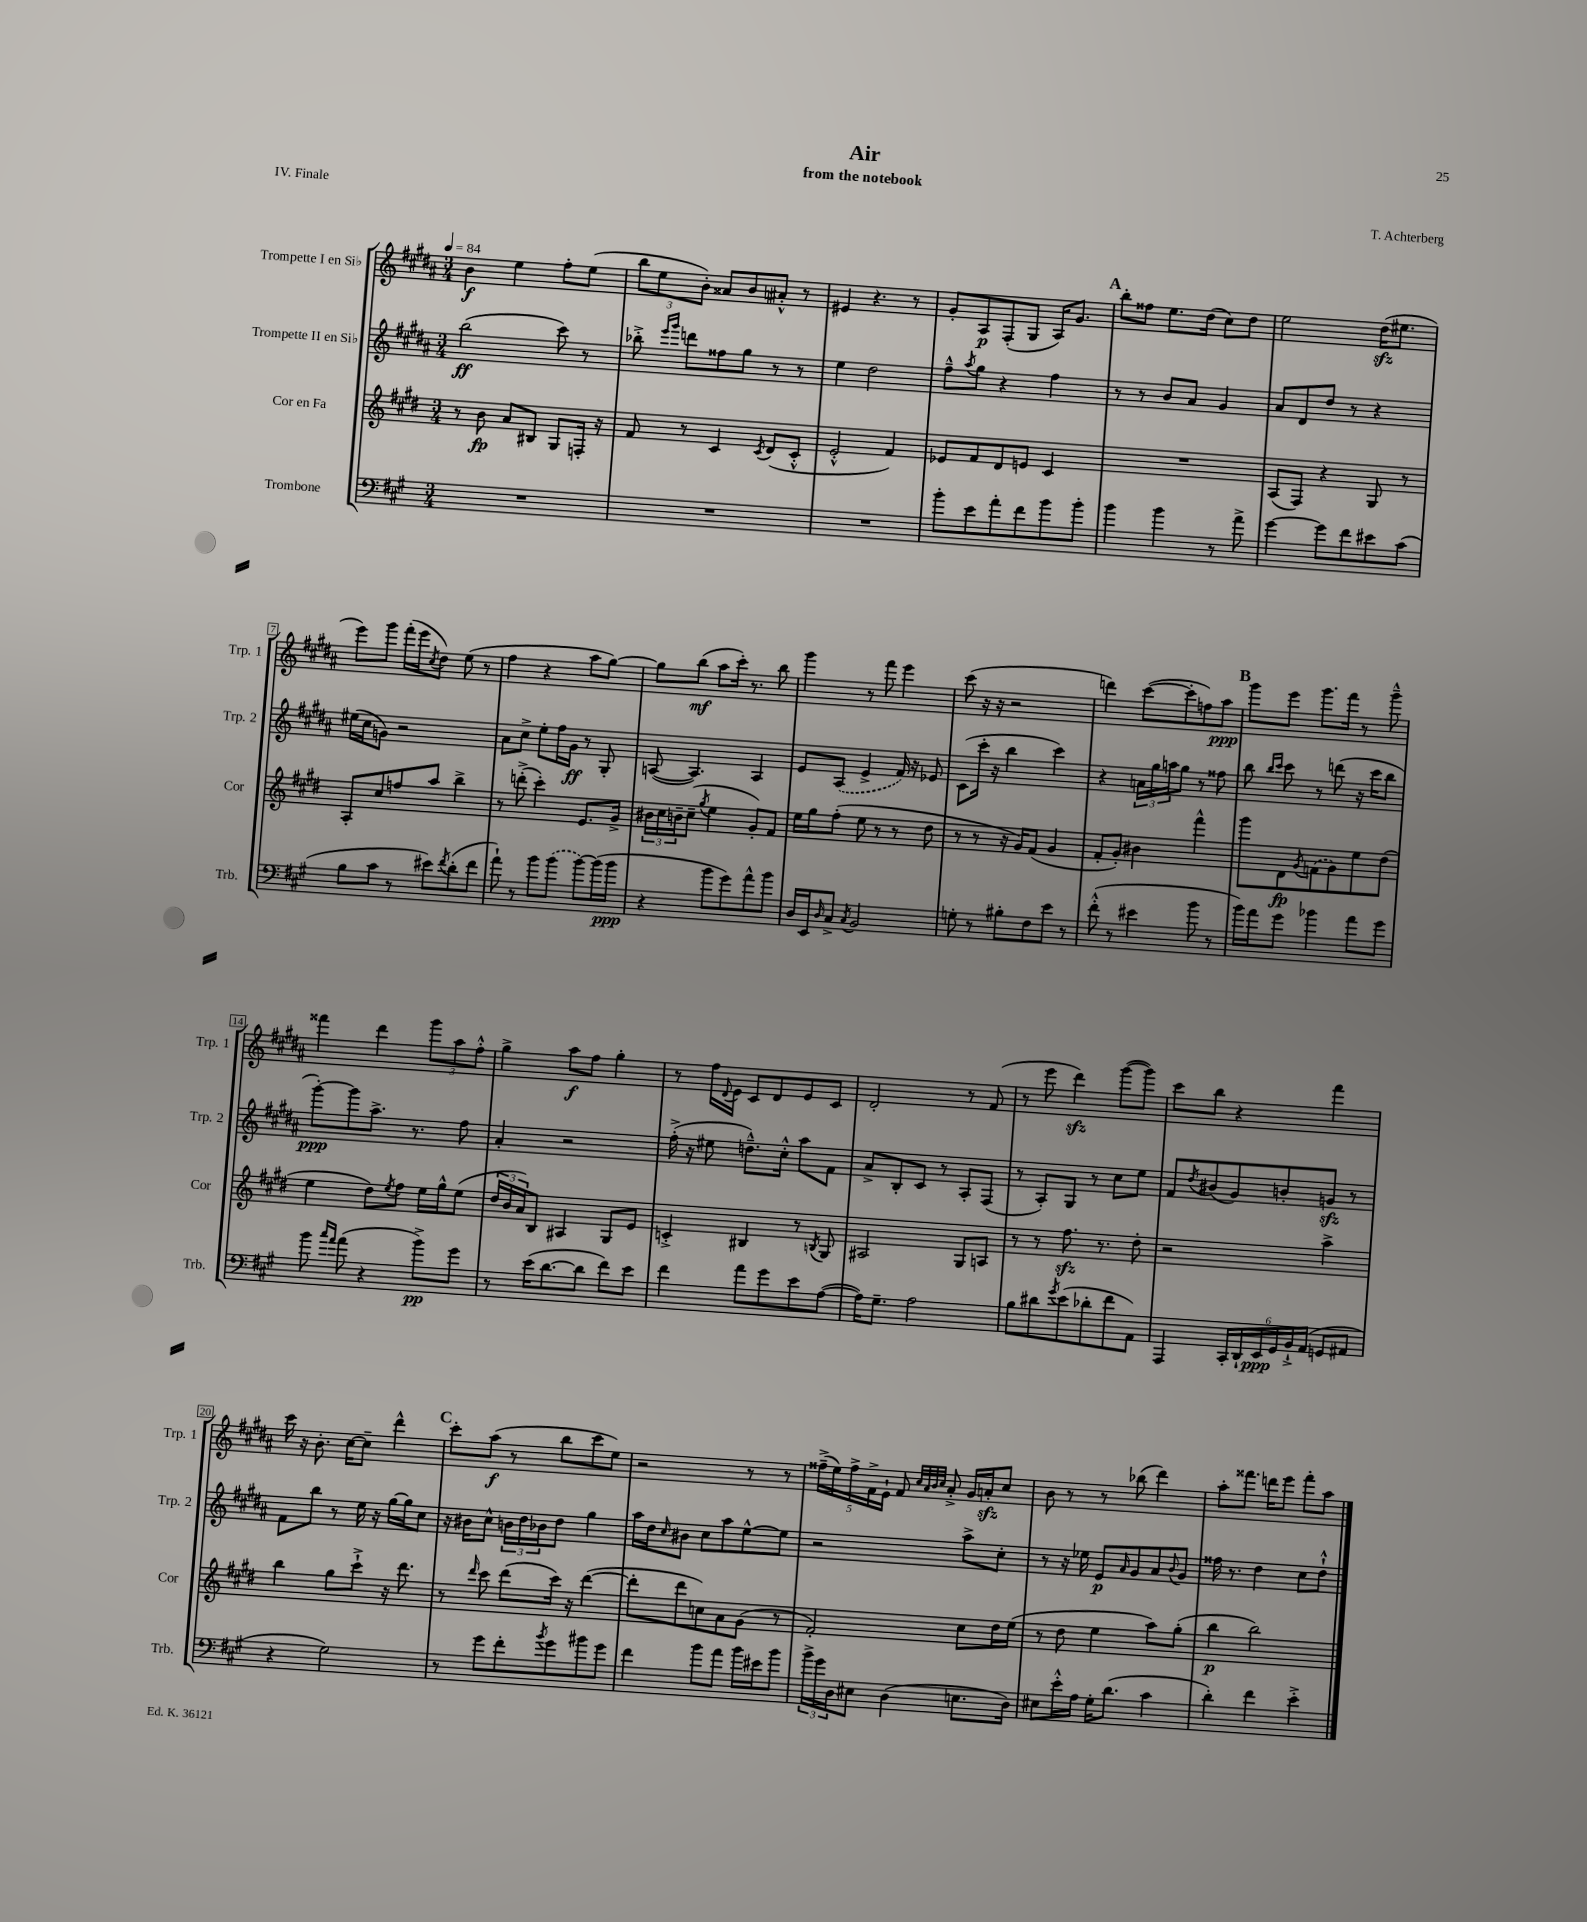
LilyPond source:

\header { title = "Air" composer = "T. Achterberg" subtitle = "from the notebook" piece = "IV. Finale" }
<<
\new StaffGroup <<
\new Staff = "s0" \with { instrumentName = "Trompette I en Sib" shortInstrumentName = "Trp. 1" } {
    \clef treble \key b \major \numericTimeSignature \time 3/4 \tempo 4 = 84
    b'4\f e''4 fis''8-. e''8( |
    \tuplet 3/2 { b''8 e''8 b'8-.) } aisis'8 b'8 ais'8-.-^ r8 |
    eis'4 r4. r8 |
    gis'8-. ais8\p fis8-.( gis8 ais16) gis'8. |
    \mark \markup { \bold "A" } b''8-. fisis''8 e''8. dis''16( cis''8) dis''8 |
    e''2 dis''16\sfz( eis''8. |
    e'''8) gis'''8 fis'''16-.( e'''16 \acciaccatura { cis''8 } dis''8) e''8( r8 |
    fis''4 r4 ais''8 gis''8~) |
    gis''8 b''8\mf( ais''8 cis'''16-.) r8. b''8 |
    gis'''4 r8 fis'''8 e'''4 |
    cis'''8( r16 r16 r2 |
    d'''4) cis'''8~( cis'''8-. f''8) ais''8\ppp |
    \mark \markup { \bold "B" } gis'''8 e'''8 gis'''8. fis'''16 r8 gis'''8---^ |
    fisis'''4 dis'''4 \tuplet 3/2 { gis'''8 ais''8 fis''8-.-^ } |
    gis''4-> ais''8\f fis''8 gis''4-. |
    r8 fis''16 \appoggiatura { dis'8 } e'16 cis'8 dis'8 e'8 cis'8 |
    dis'2-. r8 fis'8( |
    r8 e'''8 dis'''4\sfz) gis'''8~( gis'''8) |
    cis'''8 b''8 r4 fis'''4 |
    cis'''16 r16 b'8.-. cis''16~ cis''8-- dis'''4-^ |
    \mark \markup { \bold "C" } cis'''8-. ais''8\f( r8 b''8 cis'''8 e''8) |
    r2 r8 r8 |
    \tuplet 5/4 { fisis''16--->( e''16) fisis''16-> fis'16-> e'16-! } fis'8 \grace { cis''32 ais'32 b'32 cis''32 } ais'8-.-> gis'16 a'16-.\sfz cis''8 |
    b'8 r8 r8 bes''8( dis'''4) |
    ais''8-. fisis'''8. d'''16 e'''8 fisis'''8-. ais''8 \bar "|." |
}
\new Staff = "s1" \with { instrumentName = "Trompette II en Sib" shortInstrumentName = "Trp. 2" } {
    \clef treble \key b \major \numericTimeSignature \time 3/4
    b''2\ff( cis'''8) r8 |
    bes''8-.-> \grace { e'''16 gis'''16 } d'''8 fisis''8 gis''8 r8 r8 |
    e''4 dis''2 |
    fis''8---^ \acciaccatura { ais''8 } gis''8 r4 fis''4 |
    \mark \markup { \bold "A" } r8 r8 b'8 ais'8 gis'4 |
    ais'8 dis'8 dis''8 r8 r4 |
    eis''16( cis''16 g'8) r2 |
    ais'8 cis''8-> e''8-. fis''16 gis'16\ff r8 gis8-. |
    a8~( a4.) a4 |
    e'8 \once \slurDashed ais8( e'4-> fis'16) r16 ees'8 |
    cis'8( cis'''16-. r16 b''4 cis'''4) |
    r4 \tuplet 3/2 { a'16 gis''16 a''16 } gis''8 r8 fisis''8 |
    \mark \markup { \bold "B" } b''8 \grace { b''16 cis'''16 } cis'''8 r8 d'''8( r16 cis'''16 b''8 |
    gis'''8~-.\ppp) gis'''8 ais''8.-> r8. fis''8 |
    ais'4-. r2 |
    fis''16-.->( r16 eis''8 d''8.---^) cis''16-.-^ ais''8 fis'8 |
    ais'8-> b8-. cis'8 r8 ais8-. fis8( |
    r8 ais8-.) gis8 r8 cis''8 e''8 |
    fis'8 \acciaccatura { dis''8 } bis'8( gis'8) b'8-. g'8\sfz r8 |
    fis'8 b''8 r8 e''16 r16 gis''16~ gis''16 cis''8 |
    \mark \markup { \bold "C" } r16 bis'16 cis''8-^ \tuplet 3/2 { b'16 dis''16 bes'16 } dis''8 gis''4 |
    ais''16 dis''16 \grace { cis''16 } bis'8 cis''8 ais''8 e''8~-^ e''8 |
    r2 ais''8-> cis''8-. |
    r8 r16 ees''16 e'8\p \grace { ais'16 } gis'8 ais'8 \appoggiatura { b'8 } gis'8 |
    fisis''16 r8. dis''4 cis''8 dis''8-!-^ \bar "|." |
}
\new Staff = "s2" \with { instrumentName = "Cor en Fa" shortInstrumentName = "Cor" } {
    \clef treble \key e \major \numericTimeSignature \time 3/4
    r8 b'8\fp a'8 bis8 gis8 f16-. r16 |
    fis'8 r8 cis'4 \acciaccatura { cis'8 } dis'8( cis'8-.-^ |
    e'2-.-^ fis'4) |
    ees'8 fis'8 dis'8 e'8 cis'4 |
    \mark \markup { \bold "A" } R2. |
    a8( fis8) r4 gis8 r8 |
    a8-. cis''8 f''8 a''8 b''4-> |
    r8 d'''8-.->( cis'''4-.) e'8. gis'16-> |
    \tuplet 3/2 { bis'16 cis''16 b'16-- } cis''8--( \acciaccatura { gis''8 } e''4 gis'8-.) fis'8 |
    e''16 gis''16 fis''8-.( e''8 r8 r8 dis''8 |
    r8 r8 r16 gis'16) fis'8( gis'4 |
    fis'8-. gis'8-.) bis'4 fis'''4-^ |
    \mark \markup { \bold "B" } gis'''8 dis'8\fp \acciaccatura { gis'8 } \once \slurDashed f'8( gis'8) e''8 dis''8( |
    e''4 dis''8) \acciaccatura { e''8 } fis''8 e''16 gis''16-^ e''8( |
    \tuplet 3/2 { dis''16 b'16 a'16) } b8 ais4 gis8 e'8 |
    c'4-.-> bis4 r8 \acciaccatura { b8 } gis8 |
    ais2 gis8 a8 |
    r8 r8 fis''8.\sfz r8. dis''8-. |
    r2 a''4-> |
    b''4 gis''8 cis'''8-!-> r16 dis'''8. |
    \mark \markup { \bold "C" } r8 \grace { dis'''16 } cis'''8 dis'''8( cis'''16) r16 dis'''4~( |
    dis'''8-. dis'''8 c''8) a'8 gis'8( r8 |
    fis'2-.) cis''8 dis''16 e''16( |
    r8 dis''8 e''4 a''8) gis''8-.( |
    b''4\p b''2) \bar "|." |
}
\new Staff = "s3" \with { instrumentName = "Trombone" shortInstrumentName = "Trb." } {
    \clef bass \key a \major \numericTimeSignature \time 3/4
    R2. |
    R2. |
    R2. |
    b'8-. e'8 a'8-. fis'8 b'8 b'8-. |
    \mark \markup { \bold "A" } b'4 b'4 r8 a'8-> |
    gis'4~ gis'8 fis'8 eis'8 cis'8( |
    b8 cis'8 r8 eis'8) \acciaccatura { fis'8 } d'8-.( fis'8 |
    a'8-!) r8 b'8 \once \slurDashed b'8( b'8~) b'16( b'16\ppp |
    r4 b'8 gis'8) a'8-^ b'8 |
    d16 e,16 \grace { d16 } cis8-> \acciaccatura { cis8 } b,2 |
    g8-. r8 bis8-. fis8 e'8 r8 |
    fis'8-.-^( r8 eis'4 b'8 r8 |
    \mark \markup { \bold "B" } b'16) a'16 gis'8 bes'4 a'8 gis'8 |
    b'8 \grace { cis''16 a'16 } a'8( r4 b'8->\pp) gis'8 |
    r8 e'16( d'8.~ d'8 fis'8) e'8 |
    fis'4 a'8 gis'8 e'8 a8~( |
    a16) gis8.-- a2 |
    b8 dis'8 \acciaccatura { gis'8 } e'8( des'8-. fis'8 a,8) |
    a,,4 \tuplet 6/4 { cis,16-. d,16-! e,16\ppp gis,16 b,16-!-> a,16( } g,8 ais,8 |
    r4 gis2) |
    \mark \markup { \bold "C" } r8 gis'8 fis'8-. \acciaccatura { b'8 } gis'8 bis'8 gis'8 |
    fis'4 b'8 a'8 b'16 eis'16 b'8 |
    \tuplet 3/2 { b'16-> gis'16 d16 } eis8 d4( e8. d16) |
    eis8 e'16-.-^ a16 gis16-. d'8.( cis'4 |
    d'4-.) fis'4 e'4-.-> \bar "|." |
}
>>
>>
\layout { \context { \Score \override BarNumber.stencil = #(make-stencil-boxer 0.1 0.3 ly:text-interface::print) } }
